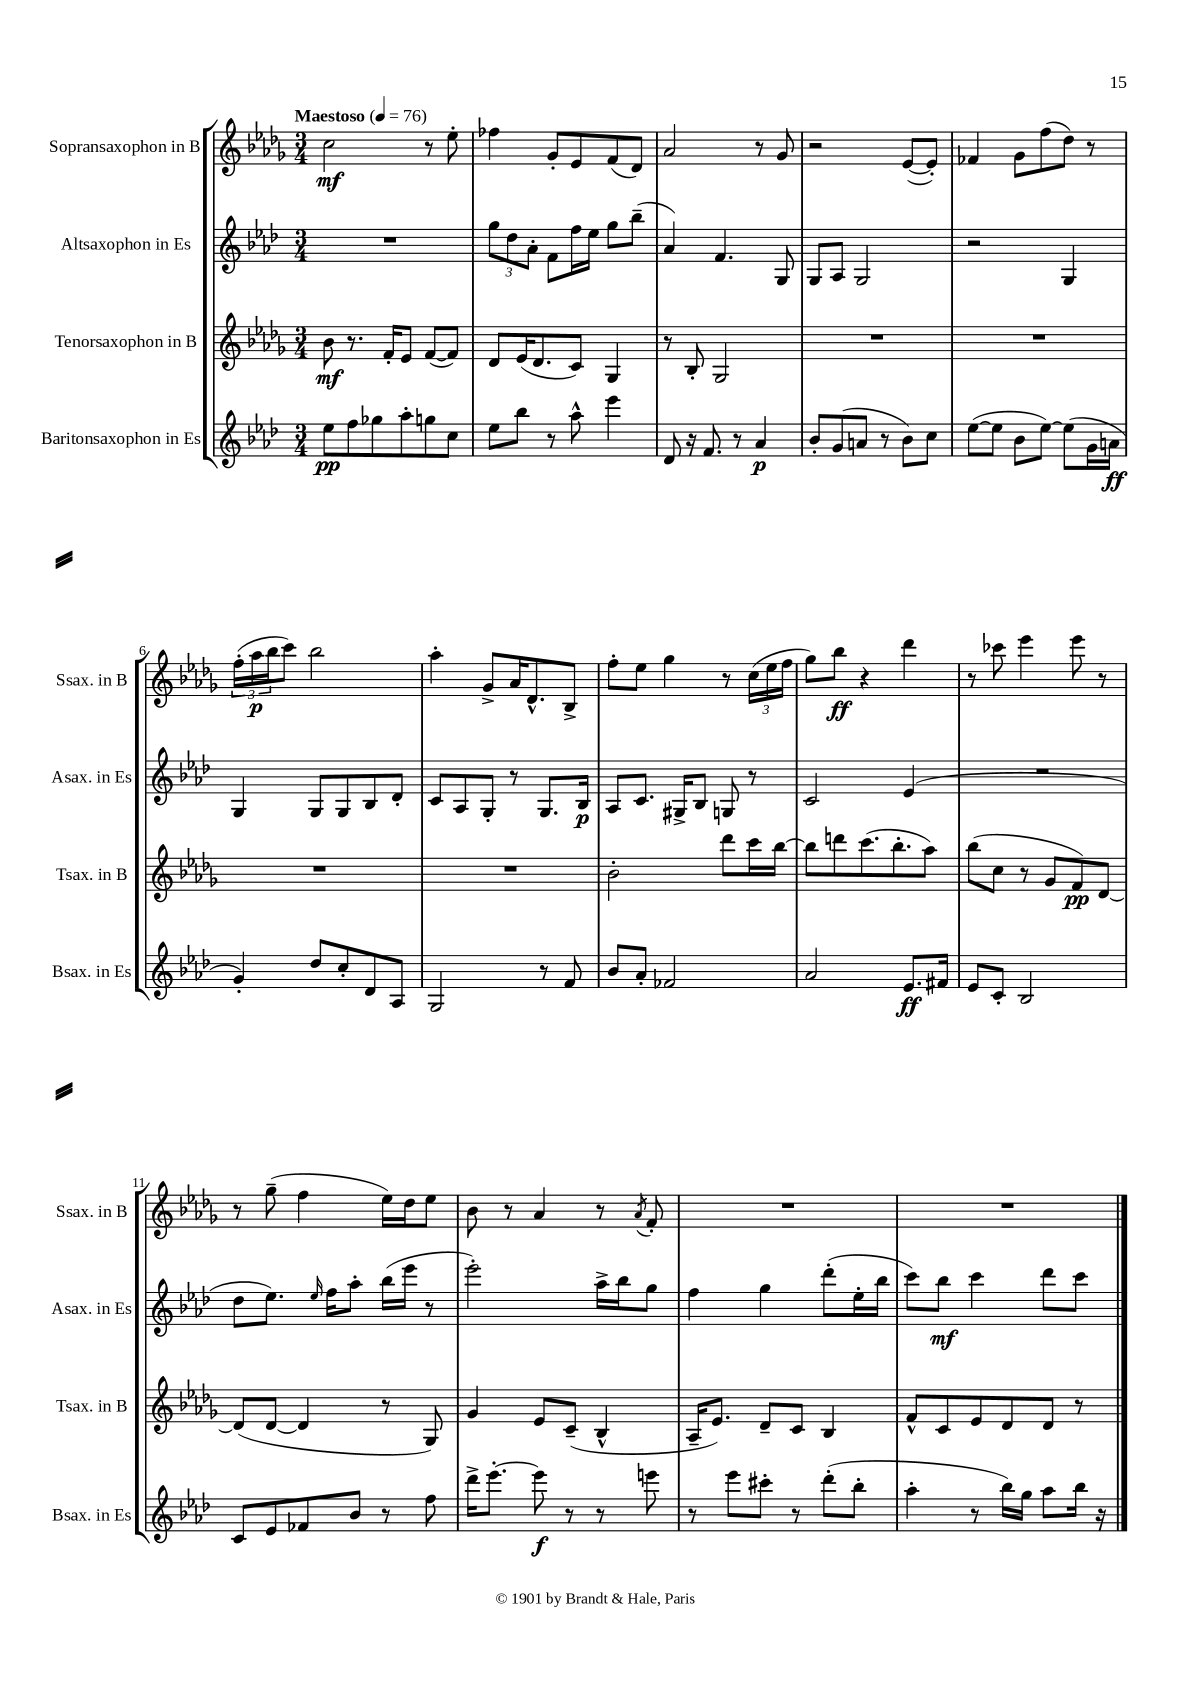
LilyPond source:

<<
\new StaffGroup <<
\new Staff = "s0" \with { instrumentName = "Sopransaxophon in B" shortInstrumentName = "Ssax. in B" } {
    \clef treble \key des \major \numericTimeSignature \time 3/4 \tempo "Maestoso" 4 = 76
    c''2\mf r8 ees''8-. |
    fes''4 ges'8-. ees'8 f'8( des'8) |
    aes'2 r8 ges'8 |
    r2 ees'8~( ees'8-.) |
    fes'4 ges'8 f''8( des''8) r8 |
    \tuplet 3/2 { f''16-.( aes''16\p bes''16 } c'''8) bes''2 |
    aes''4-. ges'8-> aes'16 des'8.-^ bes8-> |
    f''8-. ees''8 ges''4 r8 \tuplet 3/2 { c''16( ees''16 f''16 } |
    ges''8) bes''8\ff r4 des'''4 |
    r8 ces'''8 ees'''4 ees'''8 r8 |
    r8 ges''8--( f''4 ees''16) des''16 ees''8 |
    bes'8 r8 aes'4 r8 \acciaccatura { aes'8 } f'8-. |
    R2. |
    R2. \bar "|." |
}
\new Staff = "s1" \with { instrumentName = "Altsaxophon in Es" shortInstrumentName = "Asax. in Es" } {
    \clef treble \key aes \major \numericTimeSignature \time 3/4
    R2. |
    \tuplet 3/2 { g''8 des''8 aes'8-. } f'8 f''16 ees''16 g''8 bes''8--( |
    aes'4) f'4. g8 |
    g8 aes8 g2 |
    r2 g4 |
    g4 g8 g8 bes8 des'8-. |
    c'8 aes8 g8-. r8 g8. bes16\p |
    aes8 c'8. gis16-> bes8 g8 r8 |
    c'2 ees'4( |
    R2. |
    des''8 ees''8.) \grace { ees''16 } f''16 aes''8-. bes''16( ees'''16 r8 |
    ees'''2-.) aes''16-> bes''16 g''8 |
    f''4 g''4 des'''8-.( ees''16-. bes''16 |
    c'''8) bes''8\mf c'''4 des'''8 c'''8 \bar "|." |
}
\new Staff = "s2" \with { instrumentName = "Tenorsaxophon in B" shortInstrumentName = "Tsax. in B" } {
    \clef treble \key des \major \numericTimeSignature \time 3/4
    bes'8\mf r8. f'16-. ees'8 f'8~( f'8) |
    des'8 ees'16( des'8. c'8) ges4 |
    r8 bes8-. ges2 |
    R2. |
    R2. |
    R2. |
    R2. |
    bes'2-. des'''8 c'''16 bes''16~ |
    bes''8 d'''8 c'''8.( bes''8.-. aes''8) |
    bes''8( c''8 r8 ges'8 f'8\pp) des'8~ |
    des'8( des'8~ des'4 r8 ges8) |
    ges'4 ees'8 c'8--( bes4-^ |
    aes16-- ees'8.) des'8-- c'8 bes4 |
    f'8-^ c'8 ees'8 des'8 des'8 r8 \bar "|." |
}
\new Staff = "s3" \with { instrumentName = "Baritonsaxophon in Es" shortInstrumentName = "Bsax. in Es" } {
    \clef treble \key aes \major \numericTimeSignature \time 3/4
    ees''8\pp f''8 ges''8 aes''8-. g''8 c''8 |
    ees''8 bes''8 r8 aes''8-^ ees'''4 |
    des'8 r16 f'8. r8 aes'4\p |
    bes'8-. g'8( a'8 r8 bes'8) c''8 |
    ees''8~( ees''8 bes'8 ees''8~) ees''8( g'16 a'16\ff |
    g'4-.) des''8 c''8-. des'8 aes8 |
    g2 r8 f'8 |
    bes'8 aes'8-. fes'2 |
    aes'2 ees'8.\ff fis'16 |
    ees'8 c'8-. bes2 |
    c'8 ees'8 fes'8 bes'8 r8 f''8 |
    des'''16-> ees'''8.~-. ees'''8\f r8 r8 e'''8 |
    r8 ees'''8 cis'''8-. r8 des'''8-.( bes''8-. |
    aes''4-. r8 bes''16) g''16 aes''8 bes''16 r16 \bar "|." |
}
>>
>>
